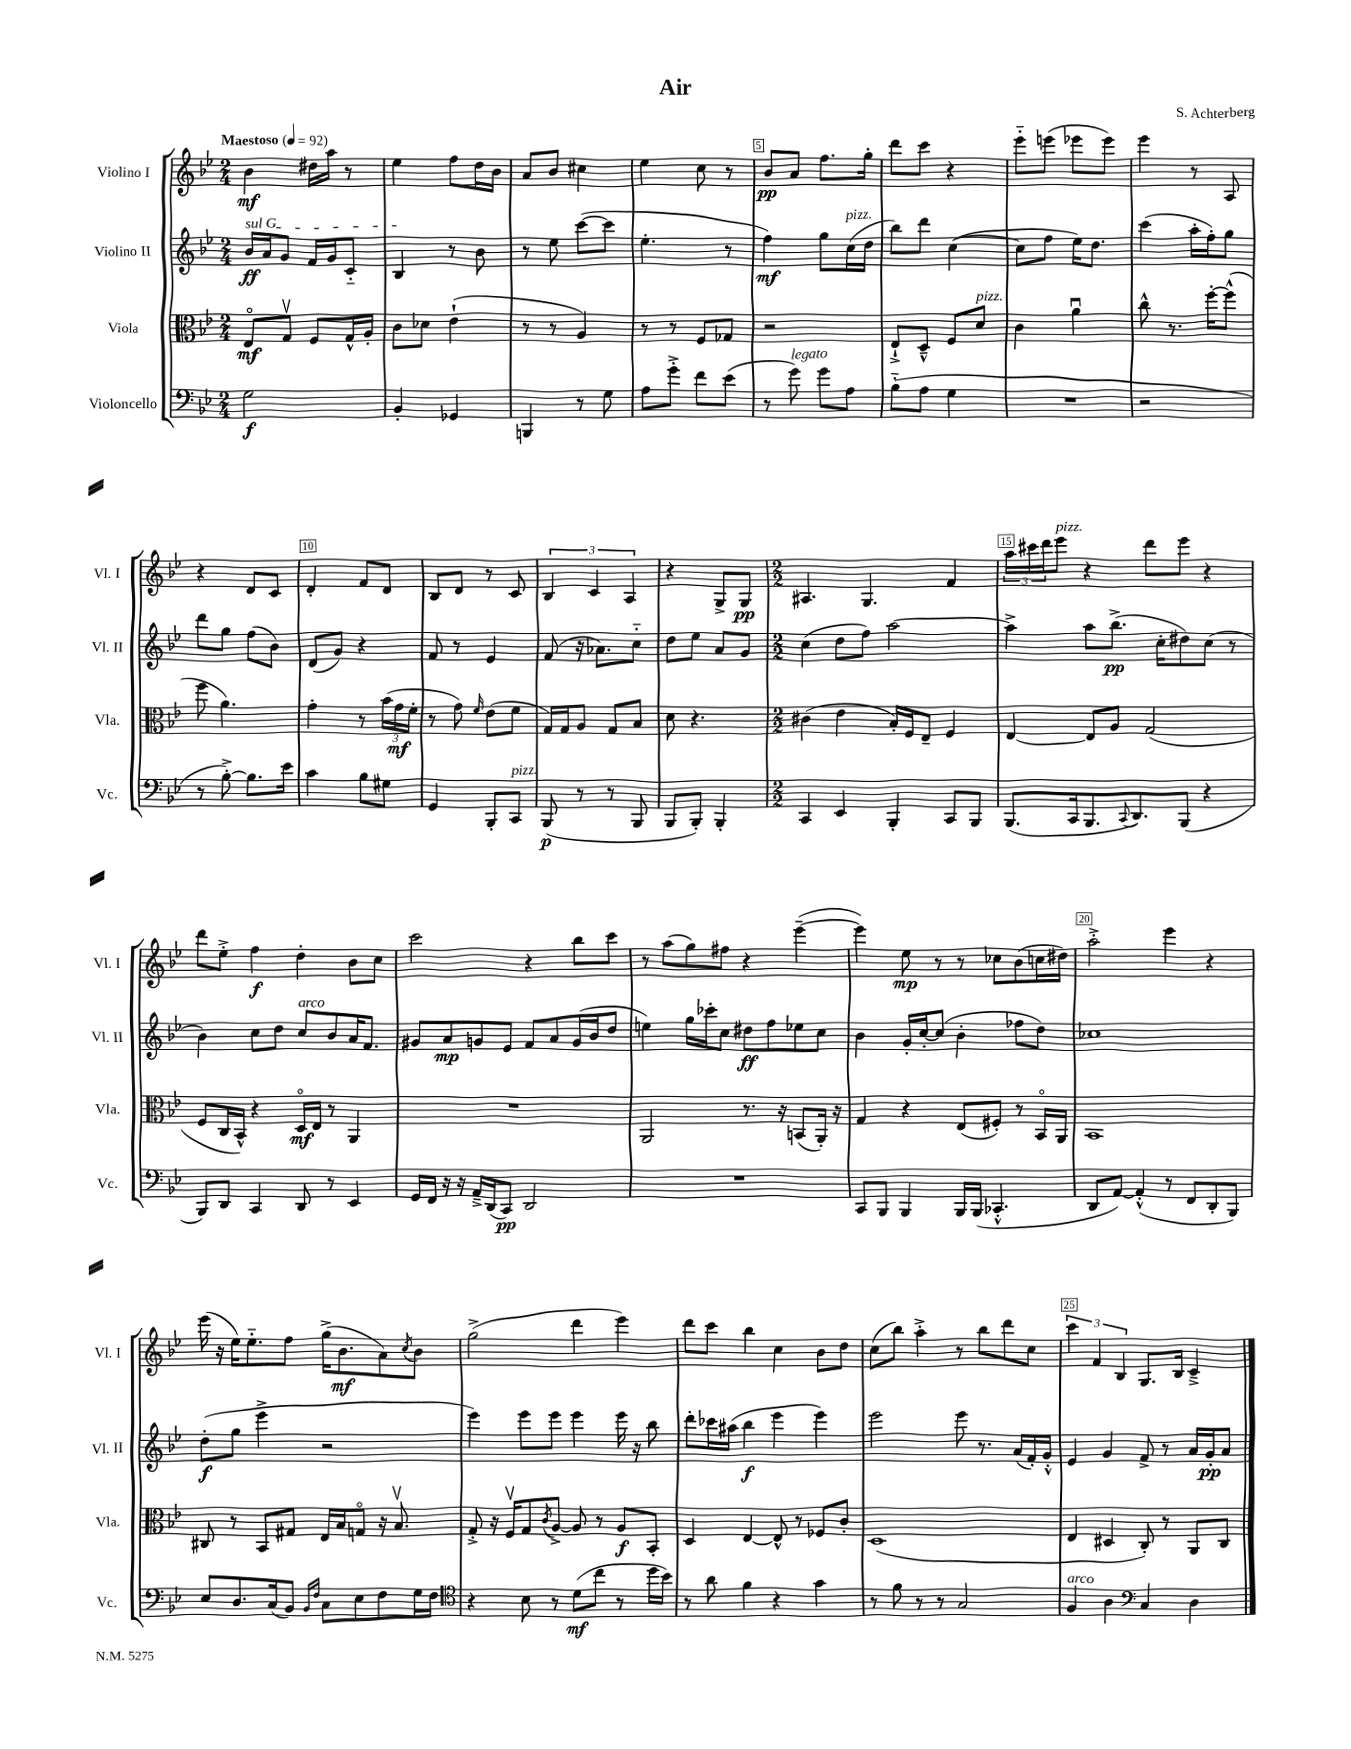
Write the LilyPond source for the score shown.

\header { title = "Air" composer = "S. Achterberg" }
<<
\new StaffGroup <<
\new Staff = "s0" \with { instrumentName = "Violino I" shortInstrumentName = "Vl. I" } {
    \clef treble \key bes \major \numericTimeSignature \time 2/4 \tempo "Maestoso" 4 = 92
    bes'4\mf dis''16 a''16 r8 |
    ees''4 f''8 d''16 bes'16 |
    a'8 bes'8 cis''4 |
    ees''4 c''8 r8 |
    bes'8\pp a'8 f''8. g''16-. |
    d'''8 c'''8 r4 |
    ees'''8-_ e'''8( ees'''8 ees'''8) |
    ees'''4 r8 a8 |
    r4 d'8 c'8 |
    d'4-. f'8 d'8 |
    bes8 d'8 r8 c'8 |
    \tuplet 3/2 { bes4 c'4 a4 } |
    r4 g8-> g8\pp |
    \numericTimeSignature \time 2/2 ais4. g4. f'4 |
    \tuplet 3/2 { a''16 cis'''16 d'''16 } ees'''8^\markup { \italic "pizz." } r4 d'''8 ees'''8 r4 |
    d'''8 ees''8-.-> f''4\f d''4-. bes'8 c''8 |
    c'''2 r4 bes''8 c'''8 |
    r8 a''8( g''8) fis''8 r4 ees'''4~--( |
    ees'''4) ees''8\mp r8 r8 ces''8 bes'8( c''16 dis''16) |
    a''2-.-> ees'''4 r4 |
    ees'''16( r16 ees''16) ees''8.-_ f''8 g''16->( bes'8.\mf a'8) \acciaccatura { c''8 } bes'8 |
    g''2->( d'''4 ees'''4) |
    d'''8 c'''8 bes''4 c''4 bes'8 d''8 |
    c''8( bes''8) a''4-.-> r8 bes''8 d'''8 c''8 |
    \tuplet 3/2 { c'''4 f'4 bes4 } g8. bes16 c'4---> \bar "|." |
}
\new Staff = "s1" \with { instrumentName = "Violino II" shortInstrumentName = "Vl. II" } {
    \clef treble \key bes \major \numericTimeSignature \time 2/4
    \once \override TextSpanner.bound-details.left.text = \markup { \italic "sul G" } bes'16\ff\startTextSpan a'16 g'8 f'16 g'16 c'8-_ |
    bes4\stopTextSpan r8 bes'8 |
    r8 ees''8 c'''8~( c'''8 |
    ees''4.-. r8 |
    f''4\mf) g''8 c''16^\markup { \italic "pizz." }( d''16 |
    bes''8) d'''8 c''4~( |
    c''8 f''8 ees''16) d''8. |
    c'''4( a''16-. f''16-.) g''8 |
    d'''8 g''8 f''8( bes'8) |
    d'8( g'8) r4 |
    f'8 r8 ees'4 |
    f'8( r16 aes'8.) c''8-_ |
    d''8 ees''8 a'8 g'8 |
    \numericTimeSignature \time 2/2 c''4( d''8 f''8) a''2~ |
    a''4-> a''8 bes''8.->\pp( c''16-. dis''8) c''8( r8 |
    bes'4) c''8 d''8 c''8^\markup { \italic "arco" } bes'8 a'16 f'8. |
    gis'8 a'8\mp g'8 ees'8 f'8 a'8 g'16( bes'16 d''8 |
    e''4) g''16 ces'''16-. c''8 dis''8\ff f''8 ees''8 c''8 |
    bes'4 g'16-. c''16~-. c''8( bes'4-. fes''8 d''8) |
    ces''1 |
    d''8-.\f( g''8 ees'''4-> r2 |
    ees'''4) ees'''8 ees'''8 ees'''4 ees'''16 r16 bes''8 |
    d'''8-. ces'''16 ais''16( bes''4\f ees'''4 ees'''4) |
    ees'''2 ees'''8 r8. a'16( f'16-.) g'16-.-^ |
    ees'4 g'4 f'8-> r8 a'16 g'16-.\pp a'8 \bar "|." |
}
\new Staff = "s2" \with { instrumentName = "Viola" shortInstrumentName = "Vla." } {
    \clef alto \key bes \major \numericTimeSignature \time 2/4
    ees8\flageolet\mf g8\upbow f8 g16-^ a16-. |
    c'8 des'8 ees'4-!( |
    r8 r8 a4) |
    r8 r8 f8 ges8 |
    r2 |
    ees8-!-> d8---^ f8 d'8^\markup { \italic "pizz." } |
    c'4 a'4\downbow |
    c''8-^ r8. f''16~-. f''8-^( |
    f''8 a'4.) |
    g'4-. r8 \tuplet 3/2 { bes'16( g'16\mf f'16-. } |
    r8 g'8) \grace { f'16 } ees'8( f'8 |
    g16) g16 a8 g8 bes8 |
    d'8 r4. |
    \numericTimeSignature \time 2/2 cis'4( ees'4 bes16-.) f16 ees8-- f4 |
    ees4~ ees8 a8 g2( |
    f8 c16 bes,16-^) r4 d16\flageolet\mf ees16 r8 a,4 |
    R1 |
    a,2 r8. r16 b,8( a,16-.) r16 |
    g4 r4 ees8( fis8-.) r8 bes,16\flageolet a,16 |
    bes,1 |
    cis8 r8 bes,8 gis8 ees16 bes16 g8\flageolet r16 bes8.\upbow |
    g8-.-> r16 f16\upbow g8 \acciaccatura { c'8 } a8~-> a8 r8 a8\f bes,8-. |
    d4 ees4~ ees8-^ r8 fes8 c'8-. |
    d1( |
    ees4 dis4 c8-.) r8 a,8 c8 \bar "|." |
}
\new Staff = "s3" \with { instrumentName = "Violoncello" shortInstrumentName = "Vc." } {
    \clef bass \key bes \major \numericTimeSignature \time 2/4
    g2\f |
    bes,4-. ges,4 |
    b,,4 r8 g8 |
    a8 g'8-.-> f'8 ees'8( |
    r8 g'8^\markup { \italic "legato" }) g'8 a8 |
    bes8-_( a8 g4 |
    R2 |
    r2 |
    r8 bes8~-.->) bes8. ees'16 |
    c'4 bes8 gis8 |
    g,4 bes,,8-. c,8^\markup { \italic "pizz." } |
    bes,,8\p( r8 r8 bes,,8 |
    bes,,8 bes,,8-.) bes,,4-. |
    \numericTimeSignature \time 2/2 c,4 ees,4 bes,,4-. c,8 bes,,8 |
    bes,,8.( c,16 bes,,8. \appoggiatura { c,8 } d,8.) bes,,8( r4 |
    bes,,8) d,8 c,4 d,8 r8 ees,4 |
    g,16 f,16 r16 r16 a,16---> d,16( c,8\pp) d,2 |
    R1 |
    c,8 bes,,8 bes,,4 bes,,16 bes,,16( ces,4.-.-^ |
    d,8 a,8~) a,4-.-^( r8 f,8 d,8-. bes,,8) |
    ees8 d8. c16( bes,8) \grace { bes,16 f16 } c8 ees8 f8 g16 f16 |
    \clef tenor r4 bes8 r8 d'8\mf( c''8 r8 d''16 bes'16) |
    r8 a'8 f'4 r4 g'4 |
    r8 f'8 r8 r8 g2 |
    f4^\markup { \italic "arco" } a4 \clef bass c4 d4 \bar "|." |
}
>>
>>
\layout { \context { \Score \override BarNumber.break-visibility = ##(#f #t #t) barNumberVisibility = #(every-nth-bar-number-visible 5) \override BarNumber.stencil = #(make-stencil-boxer 0.1 0.3 ly:text-interface::print) } }
